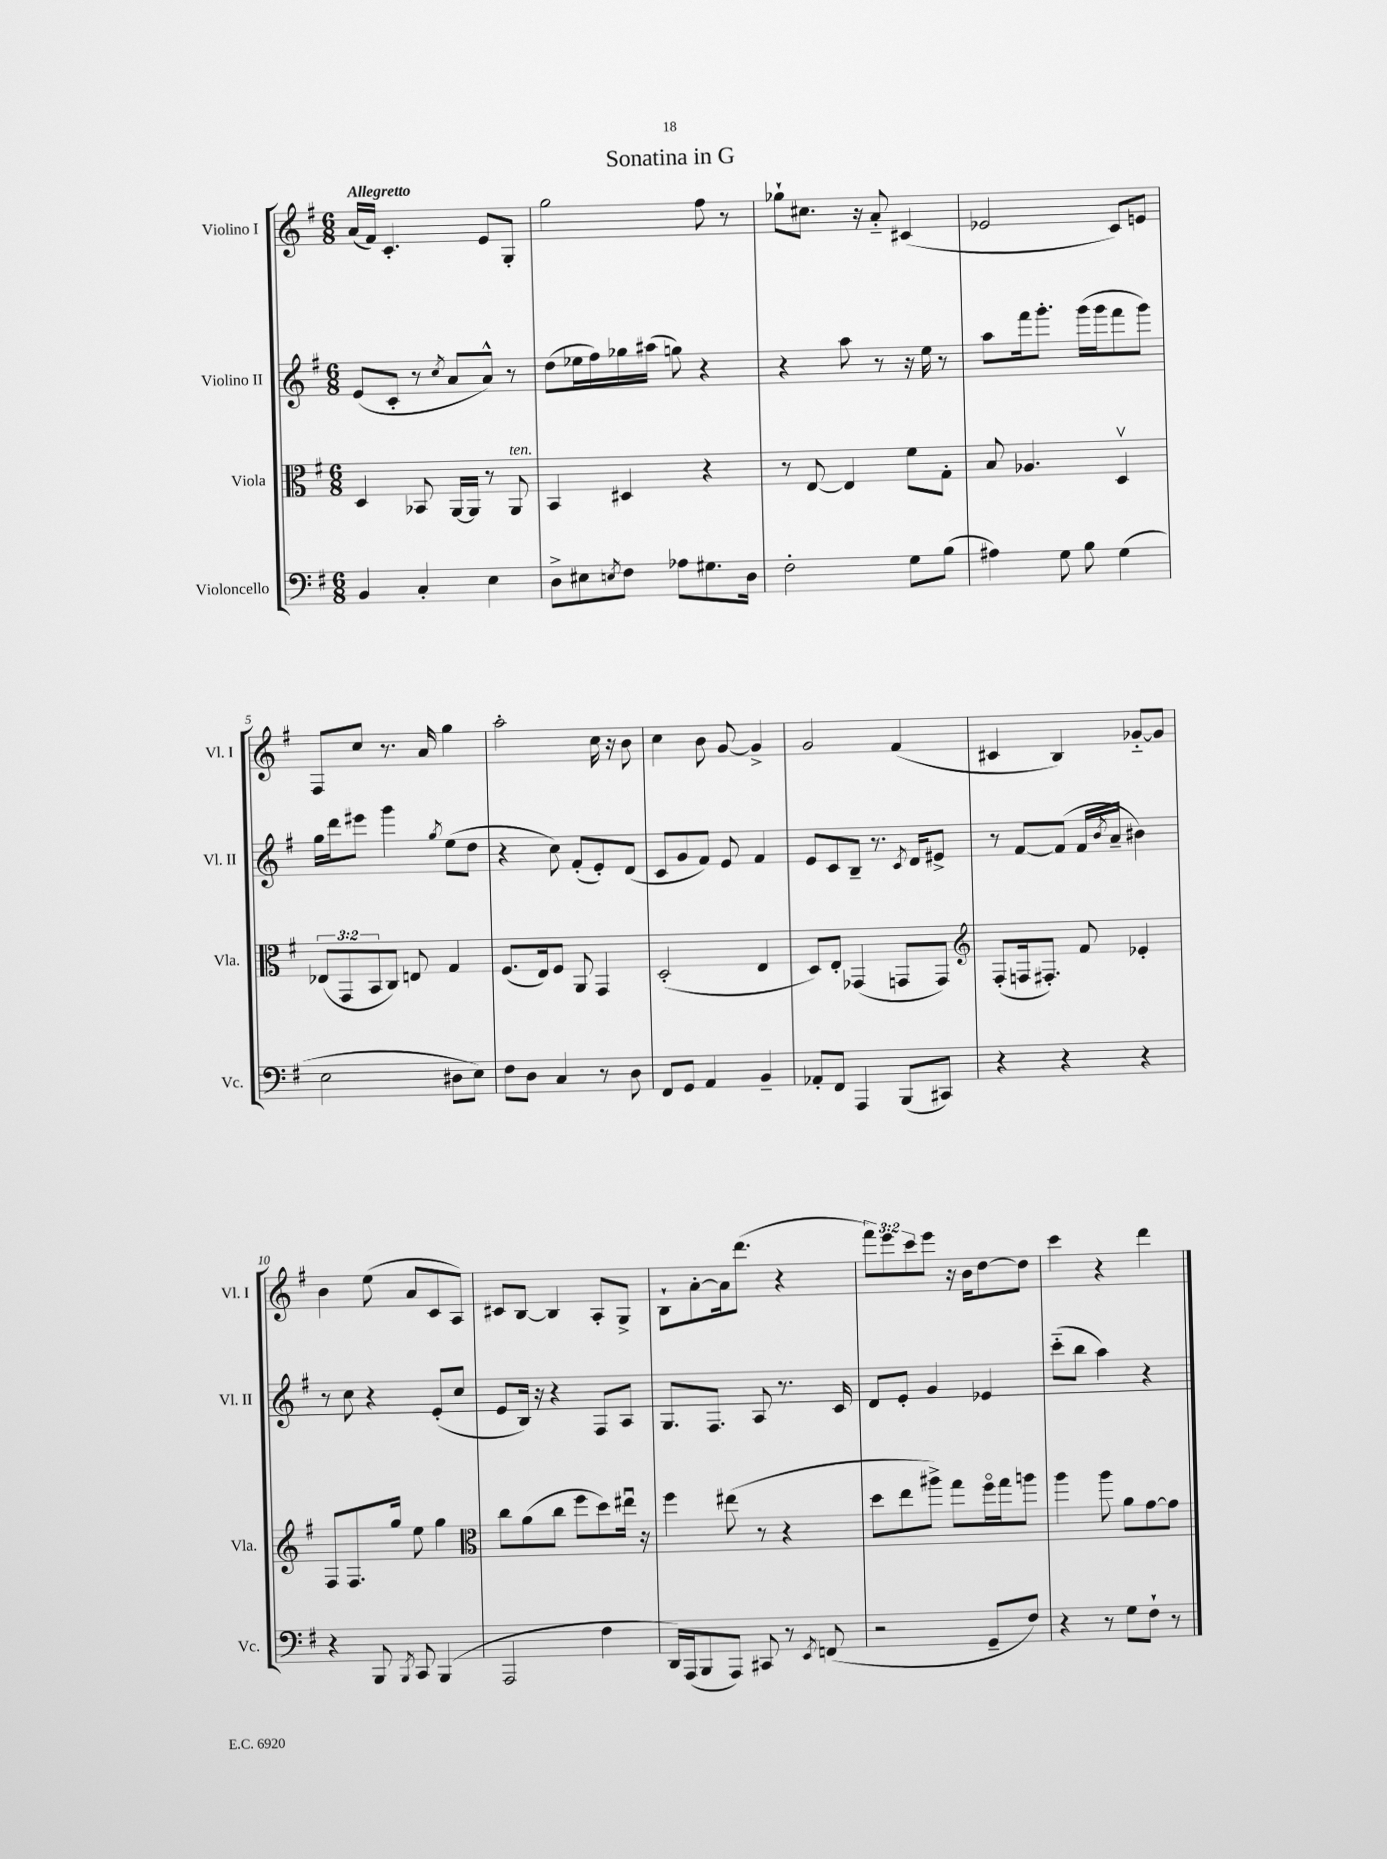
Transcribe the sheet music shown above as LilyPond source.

\header { title = "Sonatina in G" }
<<
\new StaffGroup <<
\new Staff = "s0" \with { instrumentName = "Violino I" shortInstrumentName = "Vl. I" } {
    \clef treble \key g \major \numericTimeSignature \time 6/8 \override Staff.TupletNumber.text = #tuplet-number::calc-fraction-text \tempo "Allegretto"
    a'16( fis'16) c'4.-. e'8 g8-. |
    g''2 fis''8 r8 |
    ges''8-! cis''8. r16 a'8-_ cis'4( |
    ees'2 c'8) e'8 |
    fis8 c''8 r8. a'16 g''4 |
    a''2-. c''16 r16 b'8 |
    c''4 b'8 g'8~ g'4-> |
    g'2 fis'4( |
    cis'4 b4) ges'8~-_ ges'8 |
    b'4 e''8( a'8 c'8 a8) |
    cis'8 b8~ b4 a8-. g8-> |
    b8-! a'8~-. a'16 d'''8.( r4 |
    \tuplet 3/2 { fis'''8) e'''8 c'''8 } e'''8 r16 b'16 d''8~ d''8 |
    c'''4 r4 d'''4 \bar "|." |
}
\new Staff = "s1" \with { instrumentName = "Violino II" shortInstrumentName = "Vl. II" } {
    \clef treble \key g \major \numericTimeSignature \time 6/8
    e'8( c'8-. r8 \acciaccatura { c''8 } a'8 a'8-^) r8 |
    d''8( ees''16 fis''16) ges''16 ais''16( g''8) r4 |
    r4 a''8 r8 r16 e''16 r8 |
    a''8 fis'''16 g'''8.-. g'''16( g'''16 fis'''8 g'''8) |
    g''16 d'''16 eis'''8 g'''4 \acciaccatura { g''8 } e''8( d''8 |
    r4 c''8) fis'8-.( e'8-.) d'8( |
    c'8 g'8 fis'8) e'8 fis'4 |
    e'8 c'8 b8-- r8. \acciaccatura { c'8 } d'16 eis'8-> |
    r8 fis'8~ fis'8( fis'16 \acciaccatura { b'8 } a'16-- bis'4) |
    r8 c''8 r4 e'8-.( c''8 |
    e'8 b16) r16 r4 fis8 a8 |
    g8. fis8. a8 r8. c'16 |
    d'8 e'8-. g'4 ees'4 |
    c'''8-_( b''8 a''4) r4 \bar "|." |
}
\new Staff = "s2" \with { instrumentName = "Viola" shortInstrumentName = "Vla." } {
    \clef alto \key g \major \numericTimeSignature \time 6/8 \override Staff.TupletNumber.text = #tuplet-number::calc-fraction-text
    d4 bes,8 a,16~ a,16 r8 a,8^\markup { \italic "ten." } |
    b,4 dis4 r4 |
    r8 e8~ e4 fis'8 g8-. |
    b8 aes4. d4\upbow |
    \tuplet 3/2 { ees8( g,8 b,8 } c8) e8 g4 |
    fis8.( e16) fis8 a,8 g,4 |
    d2-.( e4 |
    d8) e8-. ges,4( g,8 g,8) |
    \clef treble fis8-.( f16 fis8.-.) fis'8 ees'4-. |
    fis8 fis8. g''16 e''8 g''4 |
    \clef alto c''8 a'8( c''8 fis''8 d''8) eis''16\downbow r16 |
    fis''4 eis''8( r8 r4 |
    d''8 e''8 ais''8->) g''8 fis''16\flageolet g''16 a''8 |
    a''4 a''8 a'8 g'8~ g'8 \bar "|." |
}
\new Staff = "s3" \with { instrumentName = "Violoncello" shortInstrumentName = "Vc." } {
    \clef bass \key g \major \numericTimeSignature \time 6/8
    b,4 c4-. e4 |
    d8-> eis8 \acciaccatura { e8 } fis8 aes8 gis8. d16 |
    fis2-. g8 b8( |
    ais4) g8 b8 g4( |
    e2 dis8 e8) |
    fis8 d8 c4 r8 d8 |
    fis,8 g,8 a,4 b,4-- |
    aes,8-. fis,8 a,,4 b,,8( cis,8) |
    r4 r4 r4 |
    r4 b,,8 \acciaccatura { b,,8 } c,8 b,,4( |
    a,,2 fis4 |
    d,16) a,,16( b,,8 a,,8) cis,8 r8 \acciaccatura { e,8 } f,8( |
    r2 g,8-- fis8) |
    r4 r8 g8 fis8-! r8 \bar "|." |
}
>>
>>
